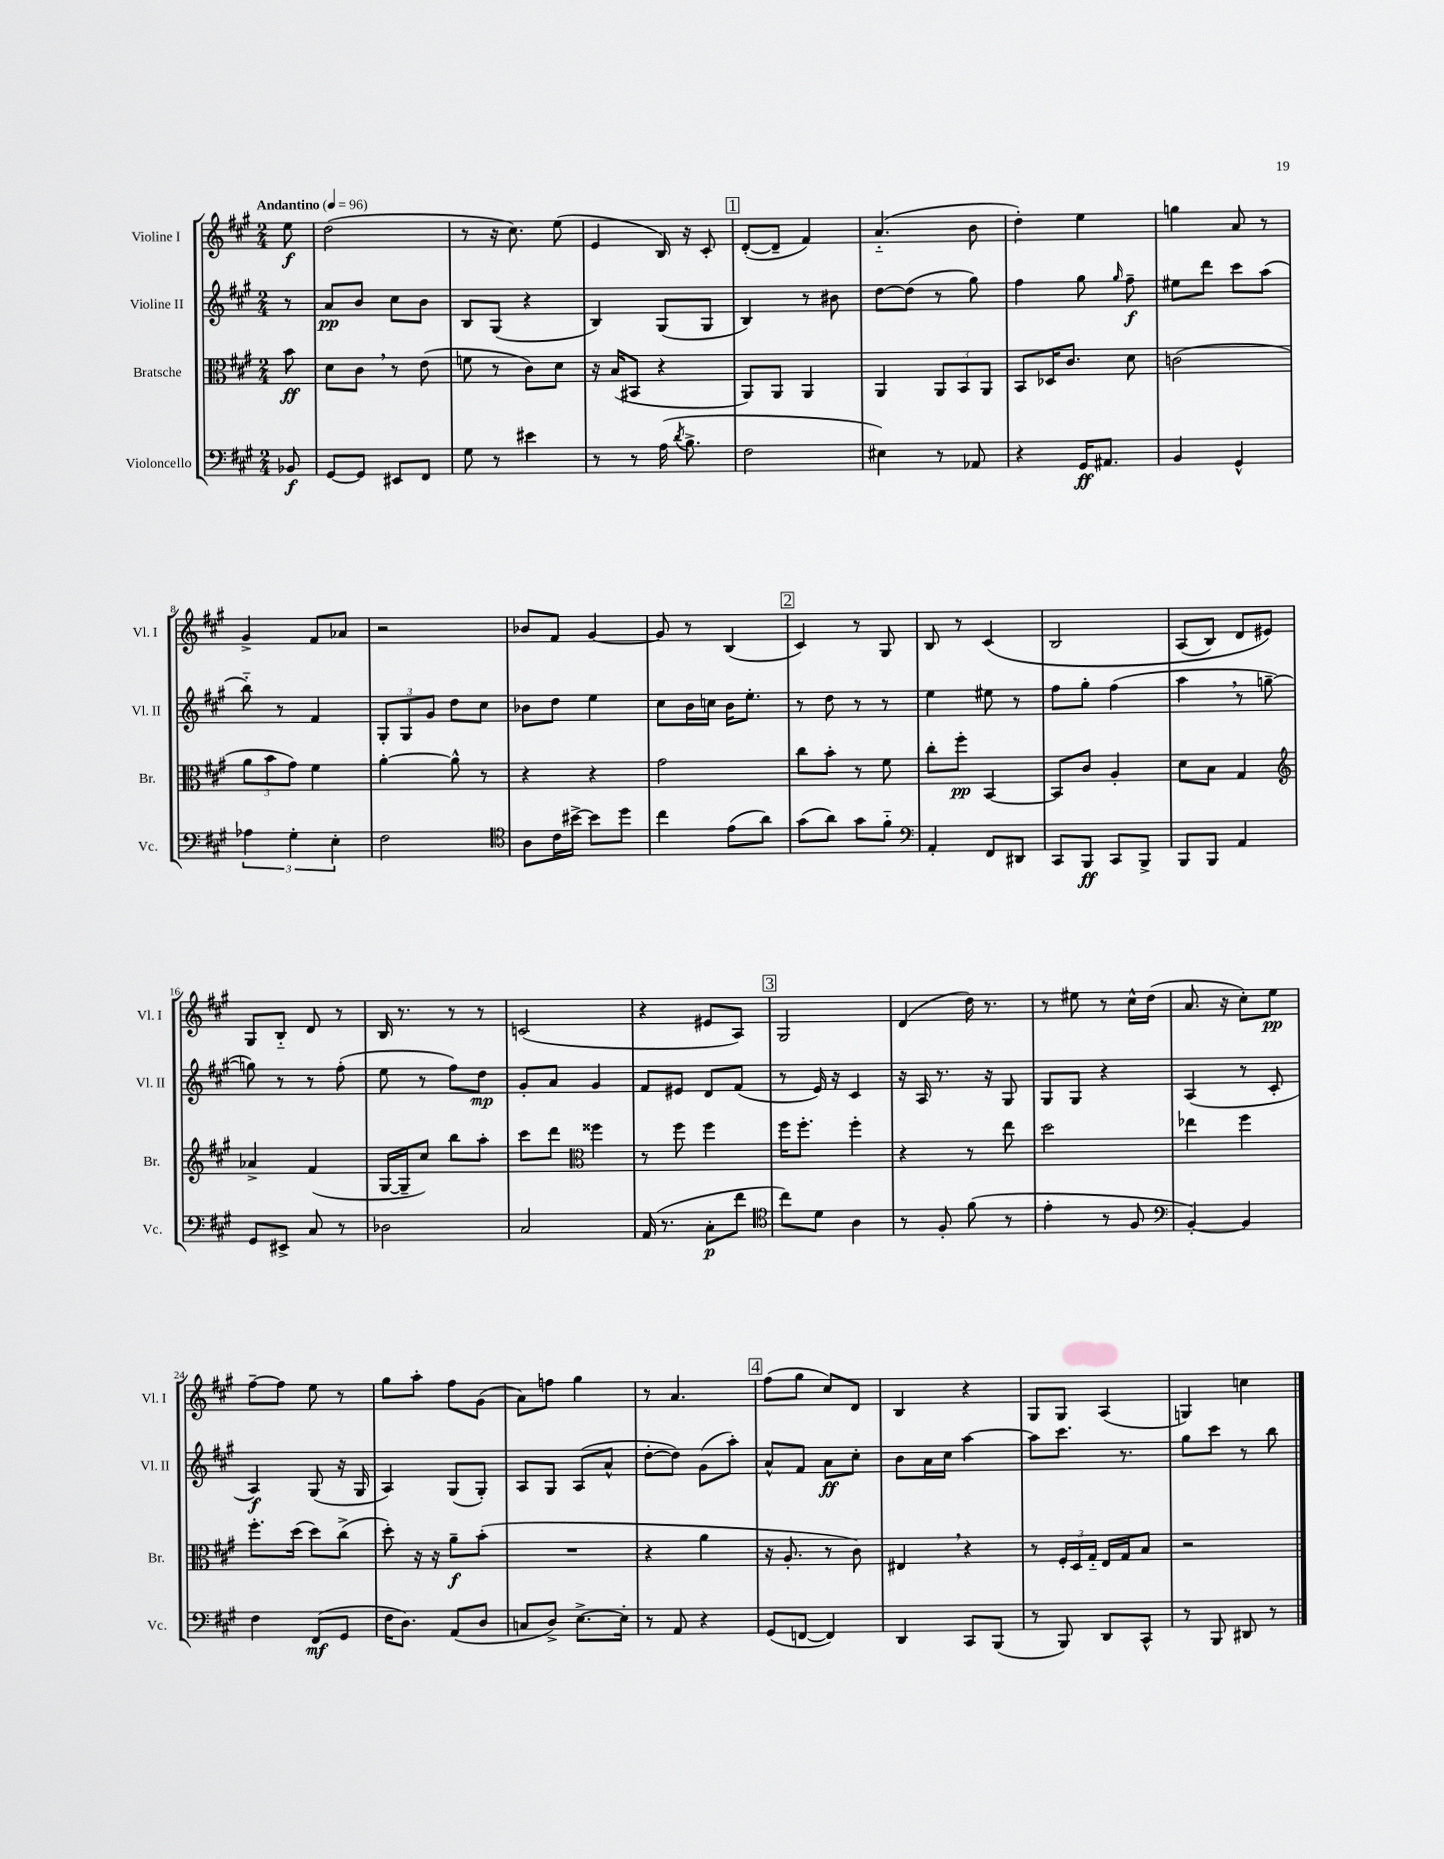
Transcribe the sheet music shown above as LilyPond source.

<<
\new StaffGroup <<
\new Staff = "s0" \with { instrumentName = "Violine I" shortInstrumentName = "Vl. I" } {
    \clef treble \key a \major \numericTimeSignature \time 2/4 \partial 8 \tempo "Andantino" 4 = 96
    \autoBeamOff e''8\f |
    d''2( |
    r8 r16 cis''8.) e''8( |
    e'4 b16) r16 cis'8-. |
    \mark \markup { \box "1" } d'8[~-.( d'8]-- fis'4) |
    a'4.-_( b'8 |
    d''4-.) e''4 |
    g''4 a'8 r8 |
    gis'4-> fis'8[ aes'8] |
    r2 |
    bes'8[ fis'8] gis'4~ |
    gis'8 r8 b4( |
    \mark \markup { \box "2" } cis'4) r8 gis8 |
    b8 r8 cis'4\( |
    b2 |
    a8[( b8]) d'8[ eis'8]\) |
    gis8[ b8]-_ d'8 r8 |
    b16 r8. r8 r8 |
    c'2( |
    r4 eis'8[ a8]) |
    \mark \markup { \box "3" } gis2 |
    d'4( d''16) r8. |
    r8 eis''8 r8 cis''16[-^ d''16]( |
    a'8. r16 cis''8[-.) e''8]\pp |
    fis''8[~-- fis''8] e''8 r8 |
    gis''8[ a''8]-. fis''8[ gis'8]( |
    a'8[) f''8] gis''4 |
    r8 a'4. |
    \mark \markup { \box "4" } fis''8[( gis''8] cis''8[) d'8] |
    b4 r4 |
    gis8[ gis8] a4( |
    g4) c''4 \bar "|." |
}
\new Staff = "s1" \with { instrumentName = "Violine II" shortInstrumentName = "Vl. II" } {
    \clef treble \key a \major \numericTimeSignature \time 2/4 \partial 8
    \autoBeamOff r8 |
    a'8[\pp b'8] cis''8[ b'8] |
    b8[ gis8]( r4 |
    b4) gis8[( gis8] |
    \mark \markup { \box "1" } b4) r8 bis'8 |
    d''8[~ d''8]( r8 gis''8) |
    fis''4 gis''8 \grace { gis''16 } fis''8--\f |
    eis''8[ d'''8] cis'''8[ a''8]( |
    b''8-_) r8 fis'4 |
    \tuplet 3/2 { gis8[-. gis8 gis'8] } d''8[ cis''8] |
    bes'8[ d''8] e''4 |
    cis''8[ b'16 c''16] b'16[ e''8.]-. |
    \mark \markup { \box "2" } r8 d''8 r8 r8 |
    e''4 eis''8 r8 |
    fis''8[ gis''8]-. fis''4( |
    a''4 \breathe r8 g''8~-- |
    g''8) r8 r8 fis''8-.( |
    e''8 r8 fis''8[) d''8]\mp |
    gis'8[-. a'8] gis'4 |
    fis'8[ eis'8] d'8[ fis'8]( |
    \mark \markup { \box "3" } r8 e'16) r16 cis'4 |
    r16 a16 r8. r16 gis8 |
    gis8[ gis8] r4 |
    a4( r8 cis'8-. |
    a4\f) gis8( r16 gis16 |
    a4) gis8[( gis8]-.) |
    a8[ gis8] a8[( a'8]-^ |
    d''8[~-. d''8]) gis'8[( a''8]-.) |
    \mark \markup { \box "4" } a'8[-^ fis'8] a'8[\ff cis''8]-. |
    b'8[ a'16 cis''16] a''4~ |
    a''8[ cis'''8.] r8. |
    gis''8[ cis'''8] r8 b''8 \bar "|." |
}
\new Staff = "s2" \with { instrumentName = "Bratsche" shortInstrumentName = "Br." } {
    \clef alto \key a \major \numericTimeSignature \time 2/4 \partial 8
    \autoBeamOff b'8\ff |
    d'8[ cis'8] \breathe r8 e'8( |
    f'8 r8 cis'8[) d'8] |
    r16 b16[( bis,8] r4 |
    \mark \markup { \box "1" } a,8[) a,8] a,4 |
    a,4 \tuplet 3/2 { a,8[ b,8 a,8] } |
    b,8[ des16 cis'8.] d'8 |
    c'2( |
    \tuplet 3/2 { a'8[ b'8 gis'8]) } fis'4 |
    a'4~-. a'8-^ r8 |
    r4 r4 |
    gis'2 |
    \mark \markup { \box "2" } cis''8[ b'8]-. r8 fis'8 |
    cis''8[-. fis''8]-.\pp b,4~ |
    b,8[ cis'8] a4-. |
    d'8[ b8] gis4 |
    \clef treble aes'4-> fis'4( |
    gis16[~ gis16-- cis''8]) b''8[ a''8]-. |
    cis'''8[ d'''8] \clef alto fisis''4 |
    r8 fis''8 fis''4 |
    \mark \markup { \box "3" } fis''16[ fis''8.]-. fis''4-. |
    r4 r8 e''8 |
    d''2 |
    ees''4 fis''4 |
    fis''8.[-. d''16]( d''8[) cis''8]->( |
    d''8-.) r16 r16 a'8[--\f b'8]-.( |
    R2 |
    r4 a'4 |
    \mark \markup { \box "4" } r16 a8.-. r8 cis'8) |
    eis4 \breathe r4 |
    r8 \tuplet 3/2 { fis16[-. d16 gis16]-_ } e16[ gis16 b8] |
    r2 \bar "|." |
}
\new Staff = "s3" \with { instrumentName = "Violoncello" shortInstrumentName = "Vc." } {
    \clef bass \key a \major \numericTimeSignature \time 2/4 \partial 8
    \autoBeamOff bes,8\f |
    gis,8[~ gis,8] eis,8[ fis,8] |
    gis8 r8 eis'4 |
    r8 r8 a16( \acciaccatura { d'8 } b8.-> |
    \mark \markup { \box "1" } fis2 |
    eis4) r8 aes,8 |
    r4 gis,16[\ff ais,8.] |
    b,4 gis,4-^ |
    \tuplet 3/2 { aes4 gis4-. e4-. } |
    fis2 |
    \clef tenor a8[ cis'16 bis'16]~-> bis'8[ d''8] |
    cis''4 e'8[( a'8]) |
    \mark \markup { \box "2" } gis'8[( a'8]) gis'8[ fis'8]-_ |
    \clef bass a,4-. fis,8[ dis,8] |
    cis,8[ b,,8]\ff cis,8[ b,,8]-> |
    b,,8[ b,,8] a,4 |
    gis,8[ eis,8]-> cis8 r8 |
    des2 |
    cis2 |
    a,16( r8. cis8[-.\p fis'8] |
    \mark \markup { \box "3" } \clef tenor cis''8[) d'8] a4 |
    r8 fis8-. fis'8( r8 |
    e'4-. r8 fis8 |
    \clef bass b,4~-.) b,4 |
    fis4 fis,8[\mf( gis,8] |
    fis16[ d8.]) a,8[( d8] |
    c8[ d8]->) e8.[~-> e16]-. |
    r8 a,8 r4 |
    \mark \markup { \box "4" } gis,8[( f,8]~ f,4) |
    d,4 cis,8[ b,,8]( |
    r8 b,,8) d,8[ cis,8]-^ |
    r8 b,,8 dis,8 r8 \bar "|." |
}
>>
>>
